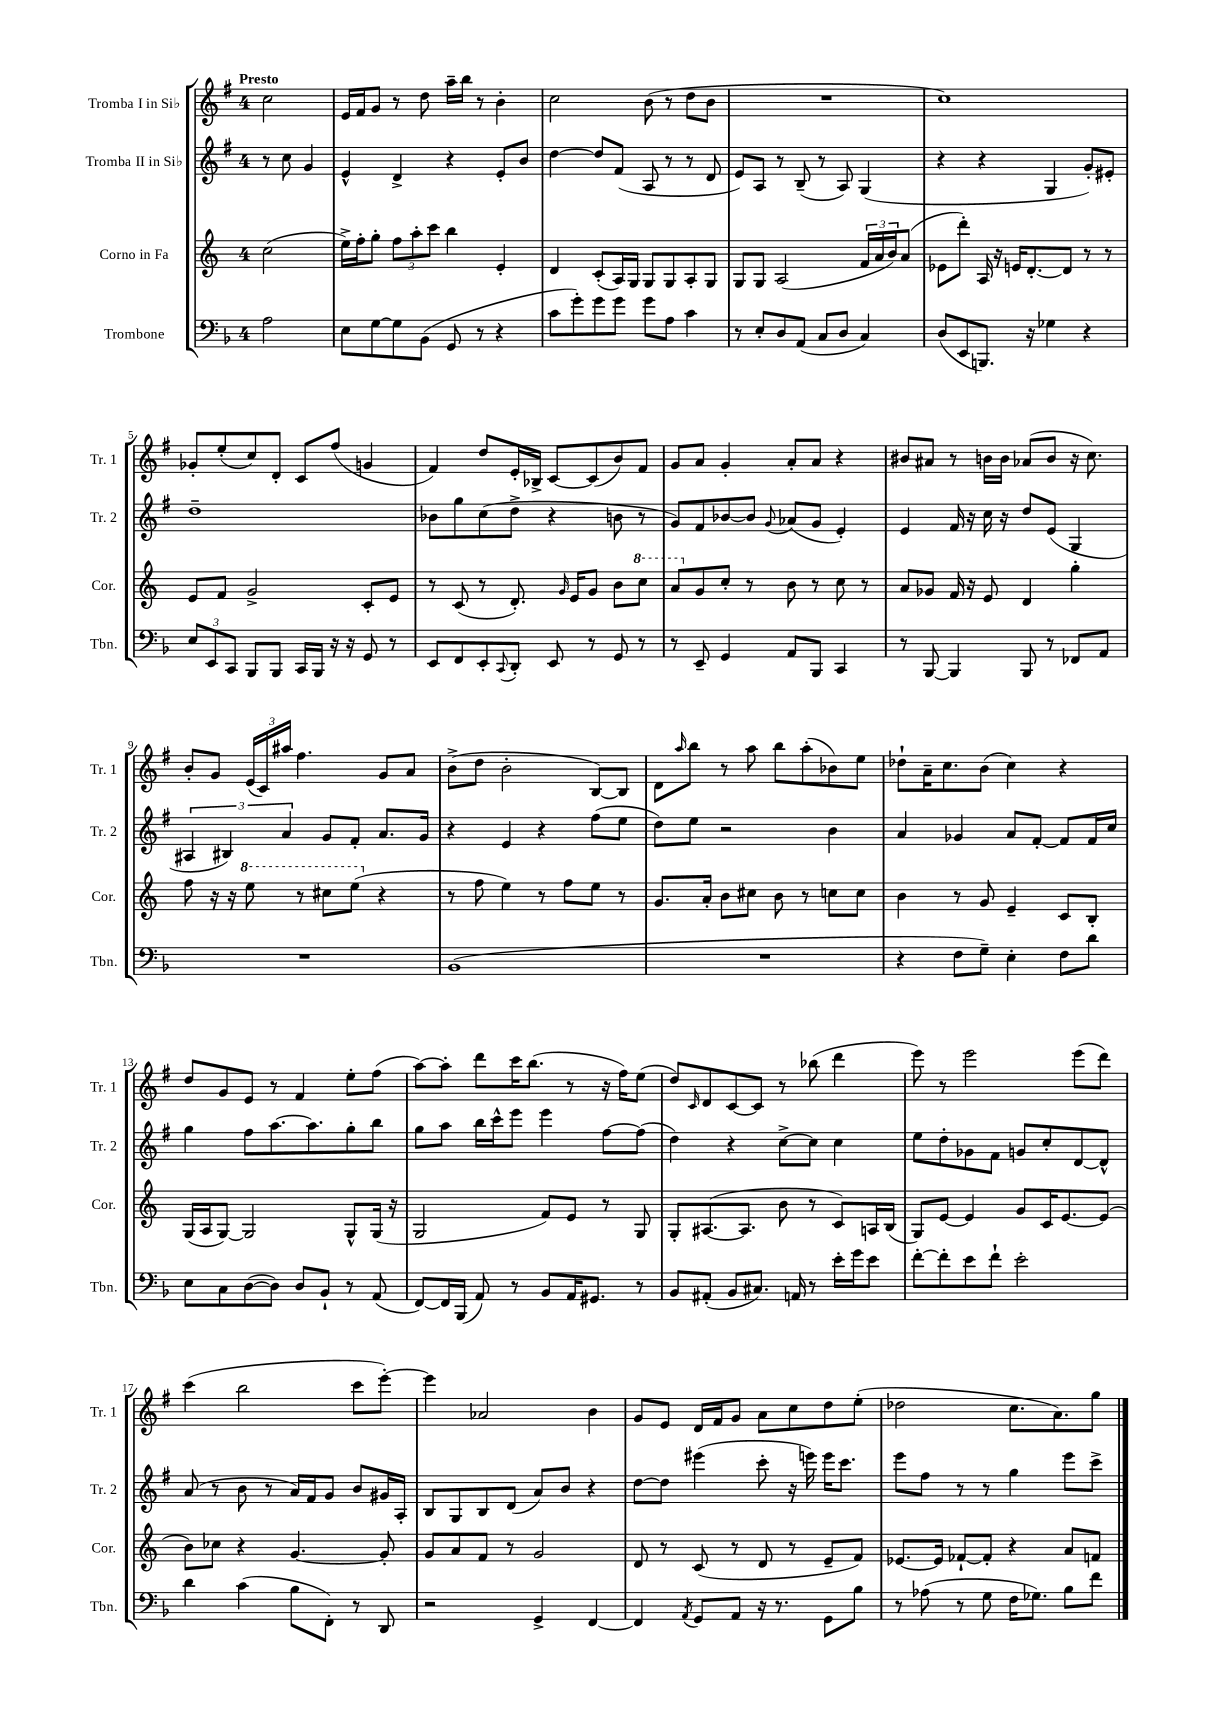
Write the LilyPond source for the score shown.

<<
\new StaffGroup <<
\new Staff = "s0" \with { instrumentName = "Tromba I in Sib" shortInstrumentName = "Tr. 1" } {
    \clef treble \key g \major \once \override Staff.TimeSignature.style = #'single-digit \time 4/4 \partial 2 \tempo "Presto"
    c''2 |
    e'16 fis'16 g'8 r8 d''8 a''16-- b''16 r8 b'4-. |
    c''2 b'8( r8 d''8 b'8 |
    R1 |
    c''1) |
    ges'8-. e''8-.( c''8) d'8-. c'8 fis''8( g'4 |
    fis'4) d''8 e'16-. bes16-> c'8~ c'8( b'8) fis'8 |
    g'8 a'8 g'4-. a'8-. a'8 r4 |
    bis'8 ais'8 r8 b'16 b'16 aes'8( b'8 r16 c''8.) |
    b'8-. g'8 \tuplet 3/2 { e'16( c'16) ais''16 } fis''4. g'8 a'8 |
    b'8->( d''8 b'2-. b8~) b8 |
    d'8 \grace { a''16 } b''8 r8 a''8 b''8 a''8-.( bes'8) e''8 |
    des''8-! a'16-- c''8. b'8( c''4) r4 |
    d''8 g'8 e'8 r8 fis'4 e''8-. fis''8( |
    a''8~) a''8-. d'''8 c'''16 b''8.( r8 r16 fis''16) e''8( |
    d''8) \grace { c'16 } d'8 c'8~ c'8 r8 bes''8( d'''4 |
    e'''8) r8 e'''2 e'''8( d'''8) |
    c'''4( b''2 c'''8 e'''8~-.) |
    e'''4 aes'2 b'4 |
    g'8 e'8 d'16 fis'16 g'8 a'8 c''8 d''8 e''8-.( |
    des''2 c''8. a'8.) g''8 \bar "|." |
}
\new Staff = "s1" \with { instrumentName = "Tromba II in Sib" shortInstrumentName = "Tr. 2" } {
    \clef treble \key g \major \once \override Staff.TimeSignature.style = #'single-digit \time 4/4 \partial 2
    r8 c''8 g'4 |
    e'4-^ d'4-> r4 e'8-. b'8 |
    d''4~ d''8 fis'8( a8 r8 r8 d'8 |
    e'8) a8 r8 b8--( r8 a8) g4( |
    r4 r4 g4 g'8-.) eis'8-. |
    d''1-- |
    bes'8 g''8 c''8( d''8-> r4 b'8 r8 |
    g'8) fis'8 bes'8~ bes'8 \appoggiatura { g'8 } aes'8( g'8 e'4-.) |
    e'4 fis'16 r16 c''16 r16 d''8 e'8( g4 |
    \tuplet 3/2 { ais4 bis4) a'4 } g'8 fis'8-. a'8. g'16 |
    r4 e'4 r4 fis''8( e''8 |
    d''8) e''8 r2 b'4 |
    a'4 ges'4 a'8 fis'8~-. fis'8 fis'16 c''16 |
    g''4 fis''8 a''8.~ a''8. g''8-. b''8 |
    g''8 a''8 b''16 c'''16-^ e'''8 e'''4 fis''8~ fis''8( |
    d''4) r4 c''8~-> c''8 c''4 |
    e''8 d''8-. ges'8 fis'8 g'8 c''8-. d'8~ d'8-^ |
    a'8( r8 b'8 r8 a'16) fis'16 g'8 b'8 gis'16 a16-. |
    b8 g8 b8 d'8( a'8) b'8 r4 |
    d''8~ d''8 eis'''4( c'''8-. r16 e'''16) e'''16 c'''8. |
    e'''8 fis''8 r8 r8 g''4 e'''8 c'''8-> \bar "|." |
}
\new Staff = "s2" \with { instrumentName = "Corno in Fa" shortInstrumentName = "Cor." } {
    \clef treble \key c \major \once \override Staff.TimeSignature.style = #'single-digit \time 4/4 \partial 2
    c''2( |
    e''16->) f''16-. g''8-. \tuplet 3/2 { f''8 a''8-. c'''8 } b''4 e'4-. |
    d'4 c'8-.( a16) g16 g8 g8 a8-. g8 |
    g8 g8 a2( \tuplet 3/2 { f'16 a'16 b'16) } a'8( |
    ees'8 d'''8-.) a16 r16 e'16 d'8.~-. d'8 r8 r8 |
    e'8 f'8 g'2-> c'8-. e'8 |
    r8 c'8( r8 d'8.-.) \grace { g'16 } e'16 g'8 b'8 \ottava #1 c'''8 |
    a''8 \ottava #0 g'8 c''8-. r8 b'8 r8 c''8 r8 |
    a'8 ges'8 f'16 r16 e'8 d'4 g''4-. |
    f''8 r16 r16 \ottava #1 e'''8 r8 cis'''8 e'''8( \ottava #0 r4 |
    r8 f''8 e''4) r8 f''8 e''8 r8 |
    g'8. a'16-. b'8 cis''8 b'8 r8 c''8 c''8 |
    b'4 r8 g'8 e'4-- c'8 b8-. |
    g16( a16 g8~) g2 g8-^ g16( r16 |
    g2 f'8) e'8 r8 g8 |
    g8-. ais8.~( ais8. b'8 r8 c'8) a16 b16( |
    g8) e'8~ e'4 g'8 c'16 e'8.~ e'8( |
    b'8) ces''8 r4 g'4.~ g'8-. |
    g'8 a'8 f'8 r8 g'2 |
    d'8 r8 c'8( r8 d'8 r8 e'8-- f'8) |
    ees'8.~ ees'16 fes'8~-! fes'8-. r4 a'8 f'8 \bar "|." |
}
\new Staff = "s3" \with { instrumentName = "Trombone" shortInstrumentName = "Tbn." } {
    \clef bass \key f \major \once \override Staff.TimeSignature.style = #'single-digit \time 4/4 \partial 2
    a2 |
    e8 g8~ g8 bes,8( g,8 r8 r4 |
    c'8 g'8-.) g'8 g'8 g'8 a8 c'4 |
    r8 e8-. d8 a,8( c8 d8 c4) |
    d8( e,8 b,,8.) r16 ges4 r4 |
    \tuplet 3/2 { e8 e,8 c,8 } bes,,8 bes,,8 c,16 bes,,16 r16 r16 g,8 r8 |
    e,8 f,8 e,8-. \appoggiatura { c,8 } d,8-. e,8 r8 g,8 r8 |
    r8 e,8-- g,4 a,8 bes,,8 c,4 |
    r8 bes,,8~ bes,,4 bes,,8 r8 fes,8 a,8 |
    R1 |
    bes,1( |
    R1 |
    r4 f8 g8--) e4-. f8 d'8 |
    e8 c8 d8~( d8) d8 bes,8-! r8 a,8( |
    f,8~) f,16 bes,,16( a,8) r8 bes,8 a,16 gis,8. r8 |
    bes,8 ais,8-.( bes,8 cis8.) a,16 r8 e'16-. g'16 e'8 |
    f'8~-. f'8-. e'8 f'8-! e'2-. |
    d'4 c'4( bes8 f,8-.) r8 d,8 |
    r2 g,4-> f,4~ |
    f,4 \acciaccatura { a,8 } g,8 a,8 r16 r8. g,8 bes8 |
    r8 aes8( r8 g8 f16 ges8.) bes8 f'8 \bar "|." |
}
>>
>>
